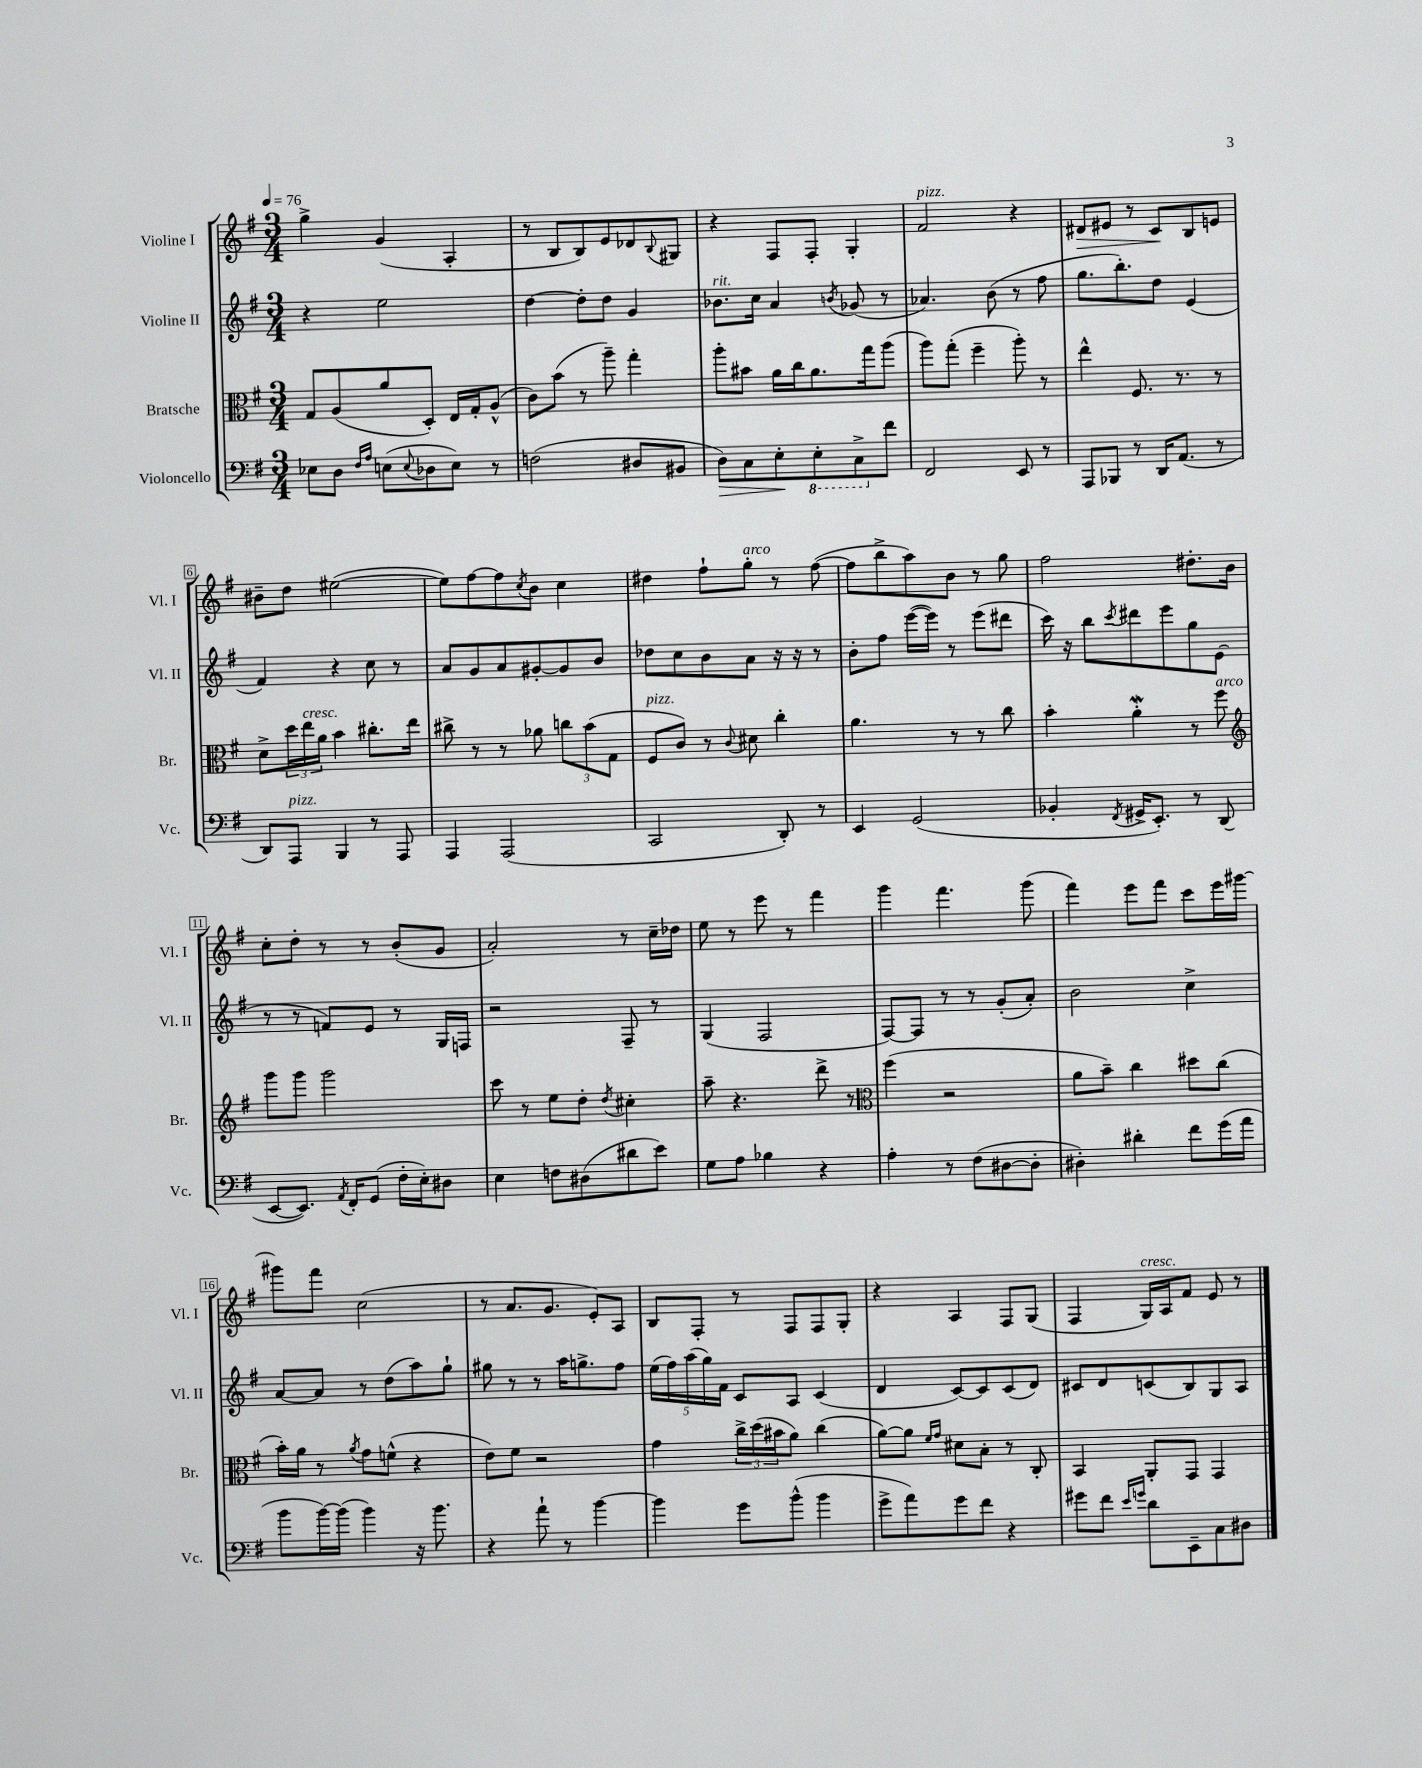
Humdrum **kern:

**kern	**kern	**kern	**kern
*staff4	*staff3	*staff2	*staff1
*clefF4	*clefC3	*clefG2	*clefG2
*k[f#]	*k[f#]	*k[f#]	*k[f#]
*M3/4	*M3/4	*M3/4	*M3/4
*MM76	*MM76	*MM76	*MM76
8E-	8G	4r	4gg^
8D	(8A	.	.
16qqF#	.	.	.
16qqA	.	.	.
(8E	8a	2ee	(4g
8qqE	.	.	.
8D-	8D')	.	.
8E)	16E	.	4A'
.	16G'	.	.
8r	(8A^^	.	.
=	=	=	=
(2F	8c)	[4dd	8r
.	(8b	.	8B
.	8r	8dd']	8B)
.	8aa~)	8dd	8e
8D#	4gg'	4g	8d-
.	.	.	8qqB
8BB#	.	.	8G#
=	=	=	=
8D)	8aa'	8.b-	4r
8C	8b#	.	.
.	.	16cc	.
8E'	16a	4a	8F#
.	16cc	.	.
8EE'	8.a	.	8F#'
.	.	8qb	.
8CC^	.	(8g-	4G'
.	16gg	.	.
8f#	(8aa	8r	.
=	=	=	=
2FF#	8aa)	4.a-)	2f#
.	(8gg'	.	.
.	4ff#~	.	.
.	.	(8b	.
8EE	8aa')	8r	4r
8r	8r	8ff#	.
=	=	=	=
8AAA	4ee^^	8.gg	8d#
8BBB-	.	.	8e#
.	.	8.bb')	.
8r	8.F#	.	8r
16DD	.	8dd	8c
(8.AA	8.r	.	.
.	.	(4e	8B
8r	8r	.	8e
=	=	=	=
8DD)	8d^	4f#)	8b#~
8AAA	24dd	.	8dd
.	24ee	.	.
.	24a	.	.
4BBB	4b	4r	([2ee#
8r	8.cc#'	8cc	.
8AAA	.	8r	.
.	16ee	.	.
=	=	=	=
4AAA	8cc#^	8a	8ee#])
.	8r	8g	[8ff#
(2AAA	8r	8a	8ff#]
.	.	.	8qcc
.	8a-	[8g#'	8b
.	12cc	8g#]	4cc
.	(12b	.	.
.	.	8b	.
.	12G	.	.
=	=	=	=
2CC	8F#	8dd-	4dd#
.	8c)	8cc	.
.	8r	8b	8ff#`
.	8qqc	.	.
.	8d#	8a	8gg'
8DD')	4cc'	16r	8r
.	.	16r	.
8r	.	8r	([8ff#
=	=	=	=
4EE	4.a	8b'	8ff#]
.	.	8ff#	8bb^
(2GG	.	([16eee	8aa)
.	.	16eee])	.
.	8r	8r	8b
.	8r	(8eee	8r
.	8cc	8ddd#	8gg
=	=	=	=
4BB-'	4b'	16ccc)	2ff#
.	.	16r	.
.	.	8bb	.
8qFF#	.	8qccc	.
16GG#^	4a'	8ddd#	.
8.EE')	.	.	.
.	.	8eee	.
8r	8r	8gg	8.dd#'
(8DD	8ff#	(8e	.
.	.	.	16b
=	=	=	=
*	*clefG2	*	*
[8EE	8ggg	8r	8cc'
8.EE])	8ggg	8r	8dd'
.	2ggg	8f)	8r
8qAA	.	.	.
16FF#'	.	.	.
(8GG	.	8e	8r
16F#'	.	8r	(8b'
16E')	.	.	.
8D#	.	16G	8g
.	.	16F	.
=	=	=	=
4E	8ccc	2r	2a')
.	8r	.	.
8F	8ee	.	.
(8D#	8dd'	.	.
.	8qdd	.	.
8d#	4cc#'	8F#~	8r
8e)	.	8r	16cc~
.	.	.	16dd-
=	=	=	=
8G	8aa~	(4G	8ee
8A	4.r	.	8r
4B-	.	2F#	8eee
.	.	.	8r
4r	8ddd^	.	4fff#
.	8r	.	.
=	=	=	=
*	*clefC3	*	*
4A'	(4ff#	[8F#)	4ggg
.	.	8F#]	.
8r	2r	8r	4.fff#
(8F#	.	8r	.
[8D#	.	(8g'	.
8D#']	.	8a')	(8ggg
=	=	=	=
4D#')	8a	2b	4fff#)
.	8b~)	.	.
4d#'	4cc	.	8eee
.	.	.	8fff#
8f#	8dd#	4cc^	8ccc
(16g	(8cc	.	16eee
16a	.	.	[16ggg#
=	=	=	=
8b	16b')	[8a	8ggg#]
.	16a	.	.
[16b)	8r	8a]	8fff#
(16b]	.	.	.
.	8qa	.	.
4b)	8g	8r	(2cc
.	(8f^^	(8dd	.
16r	4r	8aa)	.
8.b	.	.	.
.	.	8gg`	.
=	=	=	=
4r	8e)	8gg#	8r
.	8f#	8r	8.a
8a`	2r	8r	.
.	.	.	8.g
8r	.	16aa	.
.	.	8.gg^	.
[4b	.	.	8e')
.	.	8ff#	8A
=	=	=	=
4b]	4g	(20ee	8B
.	.	20ff#)	.
.	.	(20aa	.
.	.	.	8F#'
.	.	20gg)	.
.	.	20f#	.
8g	24cc^	8c	8r
.	(24dd	.	.
.	24b#	.	.
(8b^^	8a)	8A	8F#
4b	(4cc	(4c	8F#
.	.	.	8G'
=	=	=	=
8g^	[8a)	4d	4r
8a)	8a]	.	.
.	16qqf#	.	.
.	16qqg	.	.
8g	8d#	[8c)	4A
8f#	8B'	8c]	.
4r	8r	(8c	8F#
.	8C'	8d)	(8G
=	=	=	=
8g#	4BB	8c#	4F#
8f#	.	8d	.
16qqe	.	.	.
16qqg	.	.	.
8d	8AA'	(8c	16G)
.	.	.	16A
8EE~	8GG	8B)	8f#
8C	4GG	8G	8e
8D#	.	8A	8r
==	==	==	==
*-	*-	*-	*-
